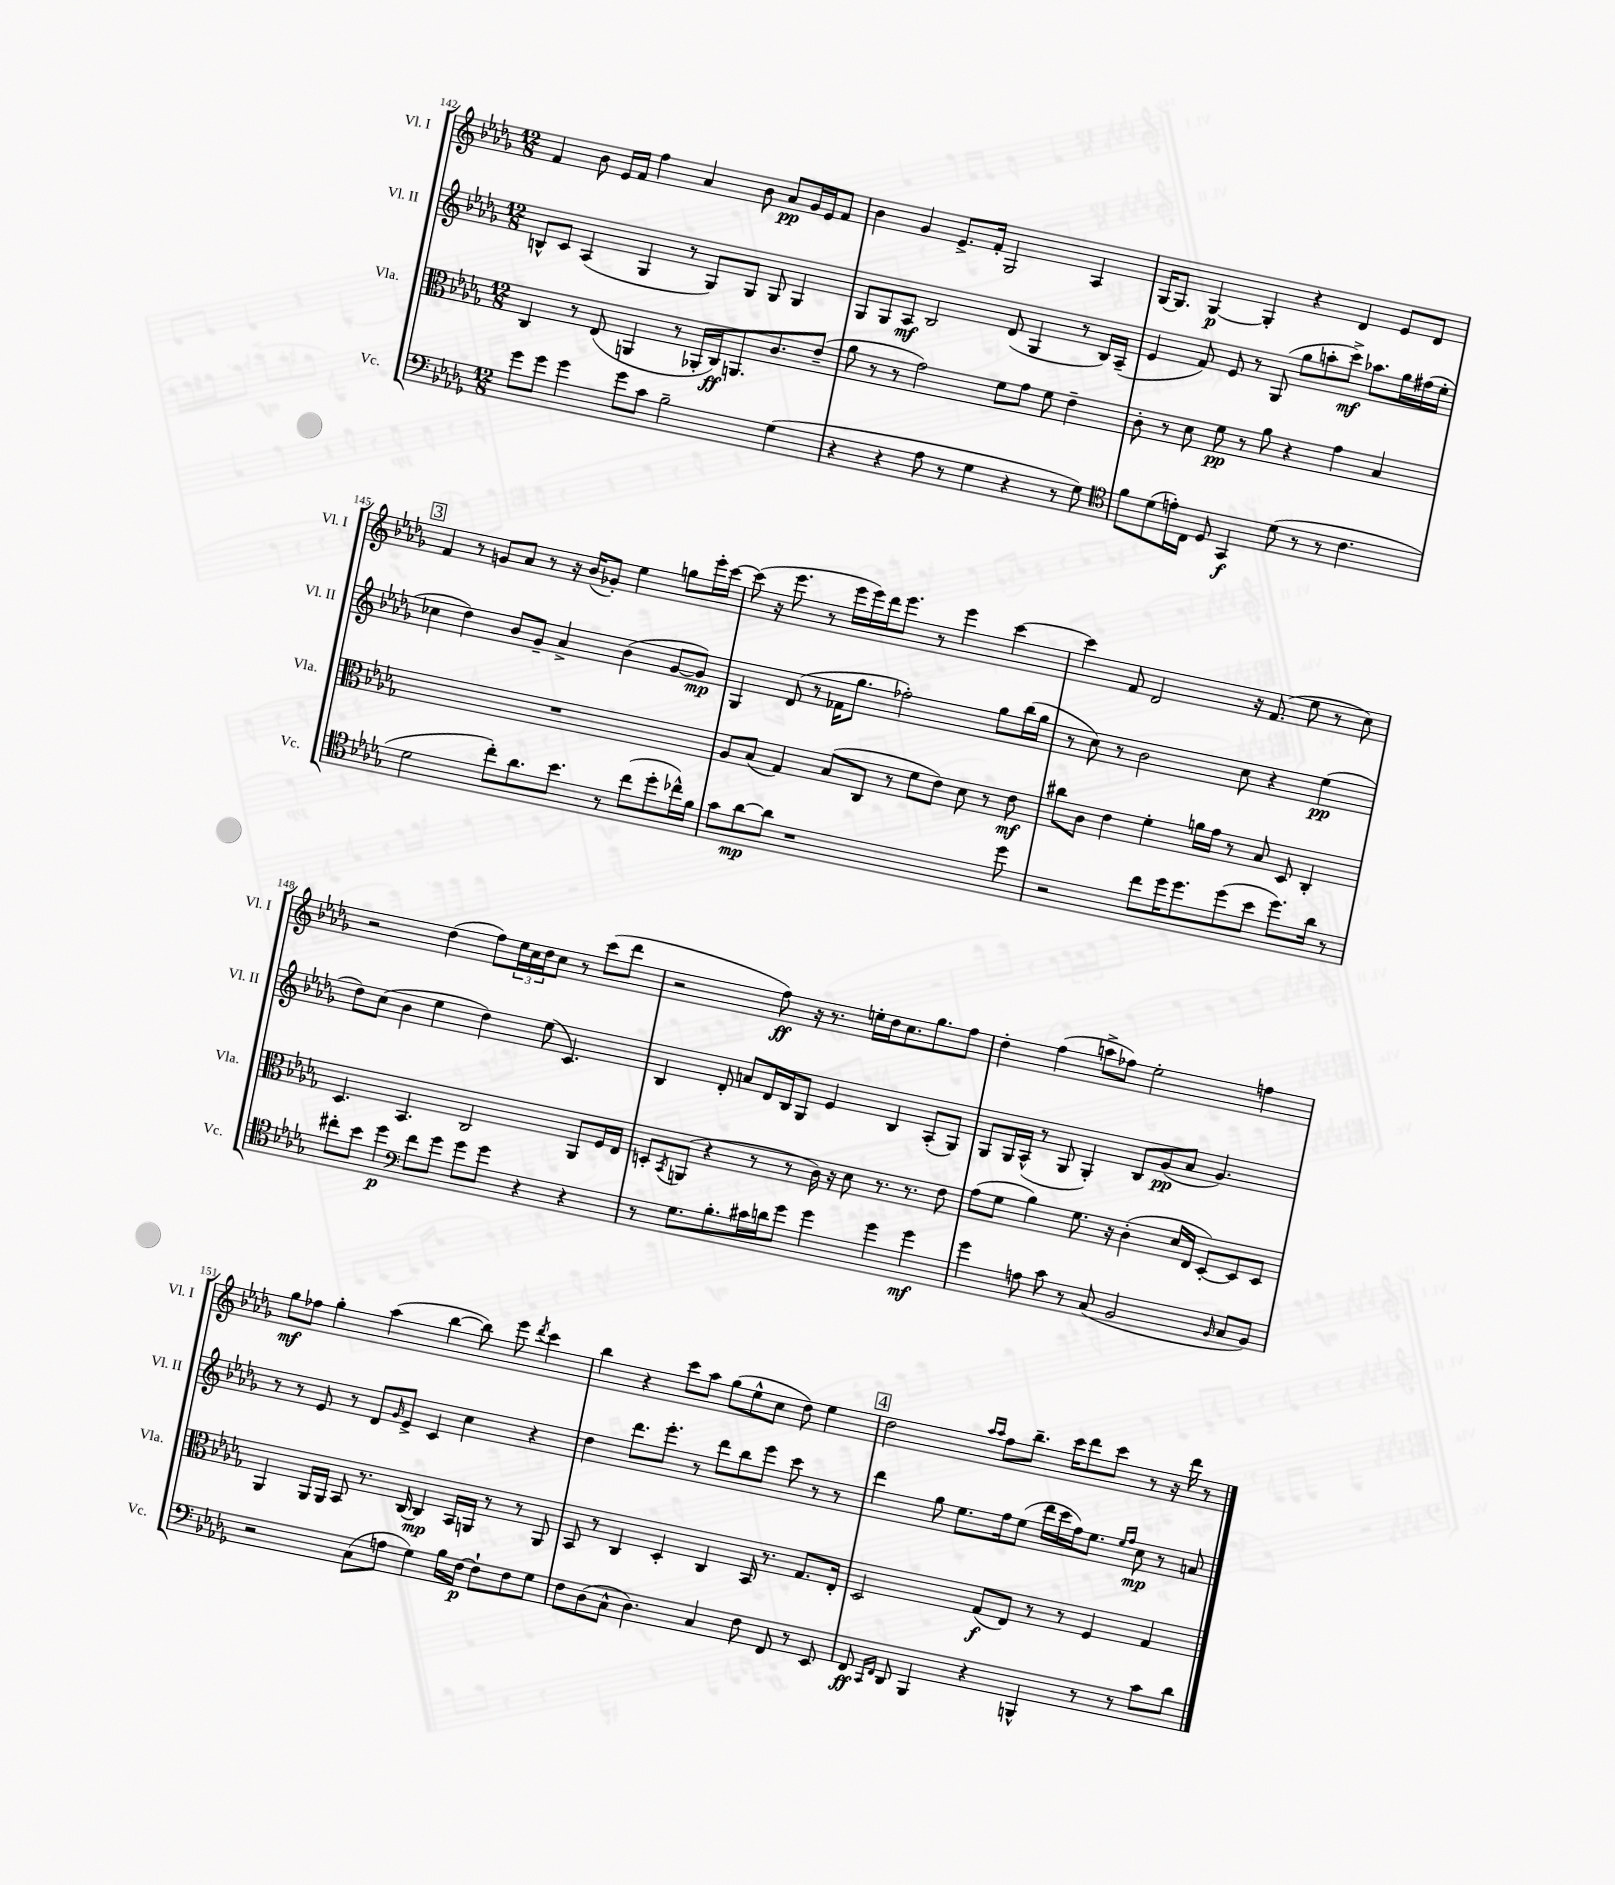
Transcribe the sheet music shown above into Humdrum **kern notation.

**kern	**dynam	**kern	**dynam	**kern	**dynam	**kern	**dynam
*part4	*part4	*part3	*part3	*part2	*part2	*part1	*part1
*staff4	*staff4	*staff3	*staff3	*staff2	*staff2	*staff1	*staff1
*I"Vc.	*	*I"Vla.	*	*I"Vl. II	*	*I"Vl. I	*
*I'Vc.	*	*I'Vla.	*	*I'Vl. II	*	*I'Vl. I	*
*clefF4	*	*clefC3	*	*clefG2	*	*clefG2	*
*k[b-e-a-d-g-]	*	*k[b-e-a-d-g-]	*	*k[b-e-a-d-g-]	*	*k[b-e-a-d-g-]	*
*M12/8	*	*M12/8	*	*M12/8	*	*M12/8	*
=142	=142	=142	=142	=142	=142	=142	=142
8g-\L	.	4C/	.	8Bn^^/L	.	4f/	.
8g-\J	.	.	.	8c/J	.	.	.
4g-\	.	8r	.	(4A-/	.	8b-\	.
.	.	(8E-/	.	.	.	16e-/LL	.
.	.	.	.	.	.	16f/JJ	.
8g-\L	.	4AAn/	.	4G-/	.	4ff\	.
8c\J	.	.	.	.	.	.	.
2B-~\	.	8r	.	8r	.	4a-/	.
.	.	16AA-X'/LL	.	8G-/L)	.	.	.
.	.	16C/J)	ff	.	.	.	.
.	.	8.AAn/	.	8G-/J	.	8b-\	.
.	.	.	.	8G-/	.	8a-/L	pp
.	.	8.c/	.	.	.	.	.
(4G-\	.	.	.	4G-/	.	16g-/L	.
.	.	.	.	.	.	16e-/J	.
.	.	(8e-~/J	.	.	.	8f/J	.
=143	=143	=143	=143	=143	=143	=143	=143
4r	.	8a-\	.	8G-/L	.	4b-\	.
.	.	8r	.	8G-/	.	.	.
4r	.	8r	.	8A-/J	mf	4g-/	.
.	.	2g-\)	.	2B-/	.	.	.
8A-\	.	.	.	.	.	8.e-^/L	.
8r	.	.	.	.	.	.	.
.	.	.	.	.	.	16f'/Jk	.
4G-\	.	.	.	.	.	2G-/	.
.	.	8f\L	.	(8d-/	.	.	.
4r	.	8g-\J	.	4G-/	.	.	.
.	.	8f\	.	.	.	.	.
8r	.	4e-~\	.	8r	.	4A-/	.
8G-\)	.	.	.	16B-/LL)	.	.	.
.	.	.	.	(16A-~/JJ	.	.	.
=144	=144	=144	=144	=144	=144	=144	=144
*clefC4	*	*	*	*	*	*	*
8f\L	.	8c'\	.	4e-/	.	[16G-/KL	.
.	.	.	.	.	.	8.G-/J]	.
(8d-\	.	8r	.	.	.	.	.
16en'\L)	.	8d-\	.	8f/)	.	[4G-/	p
16C\JJ	.	.	.	.	.	.	.
8D-/	.	8f\	pp	8e-/	.	.	.
4GG-/	f	8r	.	8r	.	4G-'/]	.
.	.	8a-\	.	(8G-/	.	.	.
(8d-\	.	4r	.	8gg-\L	.	4r	.
8r	.	.	.	8aan'\	.	.	.
8r	.	4g-\	.	8ccc^\J)	mf	4d-/	.
4.c\	.	.	.	8.aa-X\L	.	.	.
.	.	4B-/	.	.	.	8e-/L	.
.	.	.	.	16gg-\L	.	.	.
.	.	.	.	(16ff#X\	.	8d-/J	.
.	.	.	.	16ee-'\JJ	.	.	.
!!LO:LB:g=z
!!LO:REH:place=s1:t=3
=145	=145	=145	=145	=145	=145	=145	=145
2d-\	.	1.r	.	4cc-X\	.	4f/	.
.	.	.	.	4dd-\)	.	8r	.
.	.	.	.	.	.	8gn/L	.
8cc'\L)	.	.	.	8b-/L	.	8a-/J	.
8.a-\	.	.	.	8g-~/J	.	8r	.
.	.	.	.	4a-^/	.	16r	.
8.b-\J	.	.	.	.	.	(16b-/KL	.
.	.	.	.	.	.	8g-X'/J)	.
8r	.	.	.	(4b-\	.	4ee-\	.
(8cc\L	.	.	.	.	.	.	.
8dd-'\	.	.	.	[8g-/L	.	8ggn\L	.
16cc-X^^\L)	.	.	.	8g-/J])	mp	16eee-'\L	.
16f\JJ	.	.	.	.	.	[16ccc\JJ	.
=146	=146	=146	=146	=146	=146	=146	=146
8g-\L	.	8A-/L	.	4G-/	.	(8ccc\]	.
[8a-\	mp	(8B-/J	.	.	.	16r	.
.	.	.	.	.	.	8.eee-\	.
8a-\J]	.	4G-/)	.	(8d-/	.	.	.
1r	.	.	.	8r	.	8r	.
.	.	(8B-/L	.	16f-X\KL	.	16eee-\LL	.
.	.	.	.	8.gg-\J	.	16eee-\)	.
.	.	8C/J	.	.	.	16ddd-\J	.
.	.	.	.	.	.	8.eee-\J	.
.	.	8r	.	2ff-X'\)	.	.	.
.	.	8f\L	.	.	.	8r	.
.	.	8e-\J)	.	.	.	4eee-\	.
.	.	8d-\	.	.	.	.	.
.	.	8r	.	8gg-\L	.	[4ccc\	.
8dd-\	.	8e-\	mf	(16bb-\L	.	.	.
.	.	.	.	16gg-\JJ	.	.	.
=147	=147	=147	=147	=147	=147	=147	=147
2r	.	8cc#X\L	.	8r	.	4ccc\]	.
.	.	8c\J	.	8cc\)	.	.	.
.	.	4e-\	.	8r	.	8f/	.
.	.	.	.	2b-\	.	2d-/	.
8cc\L	.	4f'\	.	.	.	.	.
16dd-\K	.	.	.	.	.	.	.
8.dd-\	.	.	.	.	.	.	.
.	.	16an\LL	.	.	.	.	.
.	.	16g-\JJ	.	.	.	.	.
(8dd-\	.	8r	.	8cc\	.	16r	.
.	.	.	.	.	.	(8.f/	.
8b-\J	.	8B-/	.	4r	.	.	.
8.dd-\L)	.	8D-/	.	.	.	8ee-\	.
.	.	4C'/	.	(4ee-\	pp	8r	.
16a-\Jk	.	.	.	.	.	.	.
8r	.	.	.	.	.	8cc\)	.
!!LO:LB:g=z
=148	=148	=148	=148	=148	=148	=148	=148
8cc#X'\L	.	4.D-/	.	8dd-\L)	.	2r	.
8b-\J	.	.	.	(8cc\J	.	.	.
4dd-\	p	.	.	4b-\	.	.	.
.	.	4.BB-/	.	.	.	.	.
*clefF4	*	*	*	*	*	*	*
8f\L	.	.	.	4ee-\	.	(4dd-\	.
8g-\J	.	.	.	.	.	.	.
8g-\L	.	2C/	.	4dd-\)	.	8ff\L)	.
8g-\J	.	.	.	.	.	24ee-\L	.
.	.	.	.	.	.	24cc\	.
.	.	.	.	.	.	24dd-\J	.
4r	.	.	.	(8ee-\	.	8cc\J	.
.	.	.	.	4.c/)	.	8r	.
4r	.	8AA-/L	.	.	.	(8ccc\L	.
.	.	16F/L	.	.	.	8ddd-\J	.
.	.	16E-/JJ	.	.	.	.	.
=149	=149	=149	=149	=149	=149	=149	=149
8r	.	8Dn'/L	.	4B-/	.	2r	.
.	.	8qBB-/	.	.	.	.	.
8.G-\L	.	(8AAn/J	.	.	.	.	.
.	.	4r	.	8d-'/	.	.	.
8.B-'\	.	.	.	.	.	.	.
.	.	.	.	8an/L	.	.	.
16c#X\L	.	8r	.	16d-/L	.	8ff\)	ff
16dn\J	.	.	.	16B-/J	.	.	.
8g-\J	.	8r	.	8G-/J	.	16r	.
.	.	.	.	.	.	8.r	.
4g-\	.	16c\)	.	4e-/	.	.	.
.	.	16r	.	.	.	.	.
.	.	8d-\	.	.	.	16een'\LL	.
.	.	.	.	.	.	16dd-\J	.
4g-\	.	8.r	.	4B-/	.	8.cc\	.
.	.	8.r	.	.	.	8.gg-\	.
4g-\	mf	.	.	(8A-'/L	.	.	.
.	.	8e-\	.	8G-/J)	.	8ff\J	.
=150	=150	=150	=150	=150	=150	=150	=150
4g-\	.	(8g-\L	.	8G-/L	.	4dd-'\	.
.	.	8f\J	.	16G-/L	.	.	.
.	.	.	.	(16A-^^/JJ	.	.	.
8An\	.	4a-\)	.	8r	.	(4ff\	.
8c\	.	.	.	8G-/	.	.	.
8r	.	8.f\	.	4G-'/)	.	8aan^\L	.
(8C/	.	.	.	.	.	8ff-X\J)	.
.	.	16r	.	.	.	.	.
2BB-/	.	(4c'\	.	8B-/L	.	2ee-'\	.
.	.	.	.	(8g-/	pp	.	.
.	.	16d-/LL	.	8a-/J	.	.	.
.	.	16E-/JJ	.	.	.	.	.
.	.	[8D-'/L)	.	4.g-/)	.	.	.
16qqBB-/	.	.	.	.	.	.	.
8C/L	.	8D-/]	.	.	.	4ffn\	.
8BB-/J)	.	8D-/J	.	.	.	.	.
!!LO:LB:g=z
=151	=151	=151	=151	=151	=151	=151	=151
2r	.	4AA-/	.	8r	.	8gg-\L	mf
.	.	.	.	8r	.	8ff-X\J	.
.	.	16AA-/LL	.	8e-/	.	4gg-'\	.
.	.	16AA-/JJ	.	.	.	.	.
.	.	8BB-/	.	8r	.	.	.
(8C\L	.	8.r	.	8d-/L	.	(4aa-\	.
.	.	.	.	16qqg-/	.	.	.
8An\J	.	.	.	8e-^/J	.	.	.
.	.	[16C/	.	.	.	.	.
4G-\)	.	4C/]	mp	4c/	.	[4bb-\	.
16B-\LL	.	16BB-/LL	.	4cc\	.	8bb-\])	.
[16F\JJ	p	16AAn/JJ	.	.	.	.	.
8F`\L]	.	8r	.	.	.	8eee-\	.
.	.	.	.	.	.	8qddd-/	.
8F\	.	8r	.	4r	.	4ccc\	.
8G-\J	.	8AA/	.	.	.	.	.
=152	=152	=152	=152	=152	=152	=152	=152
8F\L	.	8BB-/	.	4dd-\	.	4bb-\	.
(8D-\	.	8r	.	.	.	.	.
8C^^\J	.	4C/	.	8.ddd-\L	.	4r	.
4.D-\)	.	.	.	.	.	.	.
.	.	.	.	8.eee-'\J	.	.	.
.	.	4D-'/	.	.	.	8ccc\L	.
.	.	.	.	8r	.	8aa-\J	.
4C/	.	4C/	.	8ddd-\L	.	(8gg-\L	.
.	.	.	.	8bb-\	.	8ee-^^\	.
8F\	.	16BB-/	.	8eee-\J	.	8cc\J	.
.	.	8.r	.	.	.	.	.
8FF/	.	.	.	8ccc\	.	8dd-\)	.
8r	.	8.G-/L	.	8r	.	4ee-\	.
8EE-/	.	.	.	8r	.	.	.
.	.	16E-'/Jk	.	.	.	.	.
!!LO:REH:place=s1:t=4
=153	=153	=153	=153	=153	=153	=153	=153
8FF/	ff	2D-/	.	4ddd-\	.	2dd-\	.
16qqCC/LL	.	.	.	.	.	.	.
16qqFF/JJ	.	.	.	.	.	.	.
8DD-/	.	.	.	.	.	.	.
4BBB-/	.	.	.	8gg-\	.	.	.
.	.	.	.	8.ee-\L	.	.	.
.	.	.	.	.	.	16qqaa-/LL	.
.	.	.	.	.	.	16qqaa-/JJ	.
4r	.	(8G-/L	f	.	.	8ff\L	.
.	.	.	.	16ff\k	.	.	.
.	.	8E-/J)	.	(8ee-\J	.	8.bb-~\J	.
4BBBn^^/	.	8r	.	16ddd-\LL	.	.	.
.	.	.	.	16ccc\	.	16ccc\KL	.
.	.	8r	.	16ff\J)	.	8ddd-\	.
.	.	.	.	8.ee-\J	.	.	.
8r	.	4F/	.	.	.	8ccc\J	.
.	.	.	.	16qqee-/LL	.	.	.
.	.	.	.	16qqff/JJ	.	.	.
8r	.	.	.	8cc\	mp	8r	.
8c\L	.	4G-/	.	8r	.	16r	.
.	.	.	.	.	.	16ddd-\	.
8d-\J	.	.	.	8an/	.	8r	.
==	==	==	==	==	==	==	==
*-	*-	*-	*-	*-	*-	*-	*-
